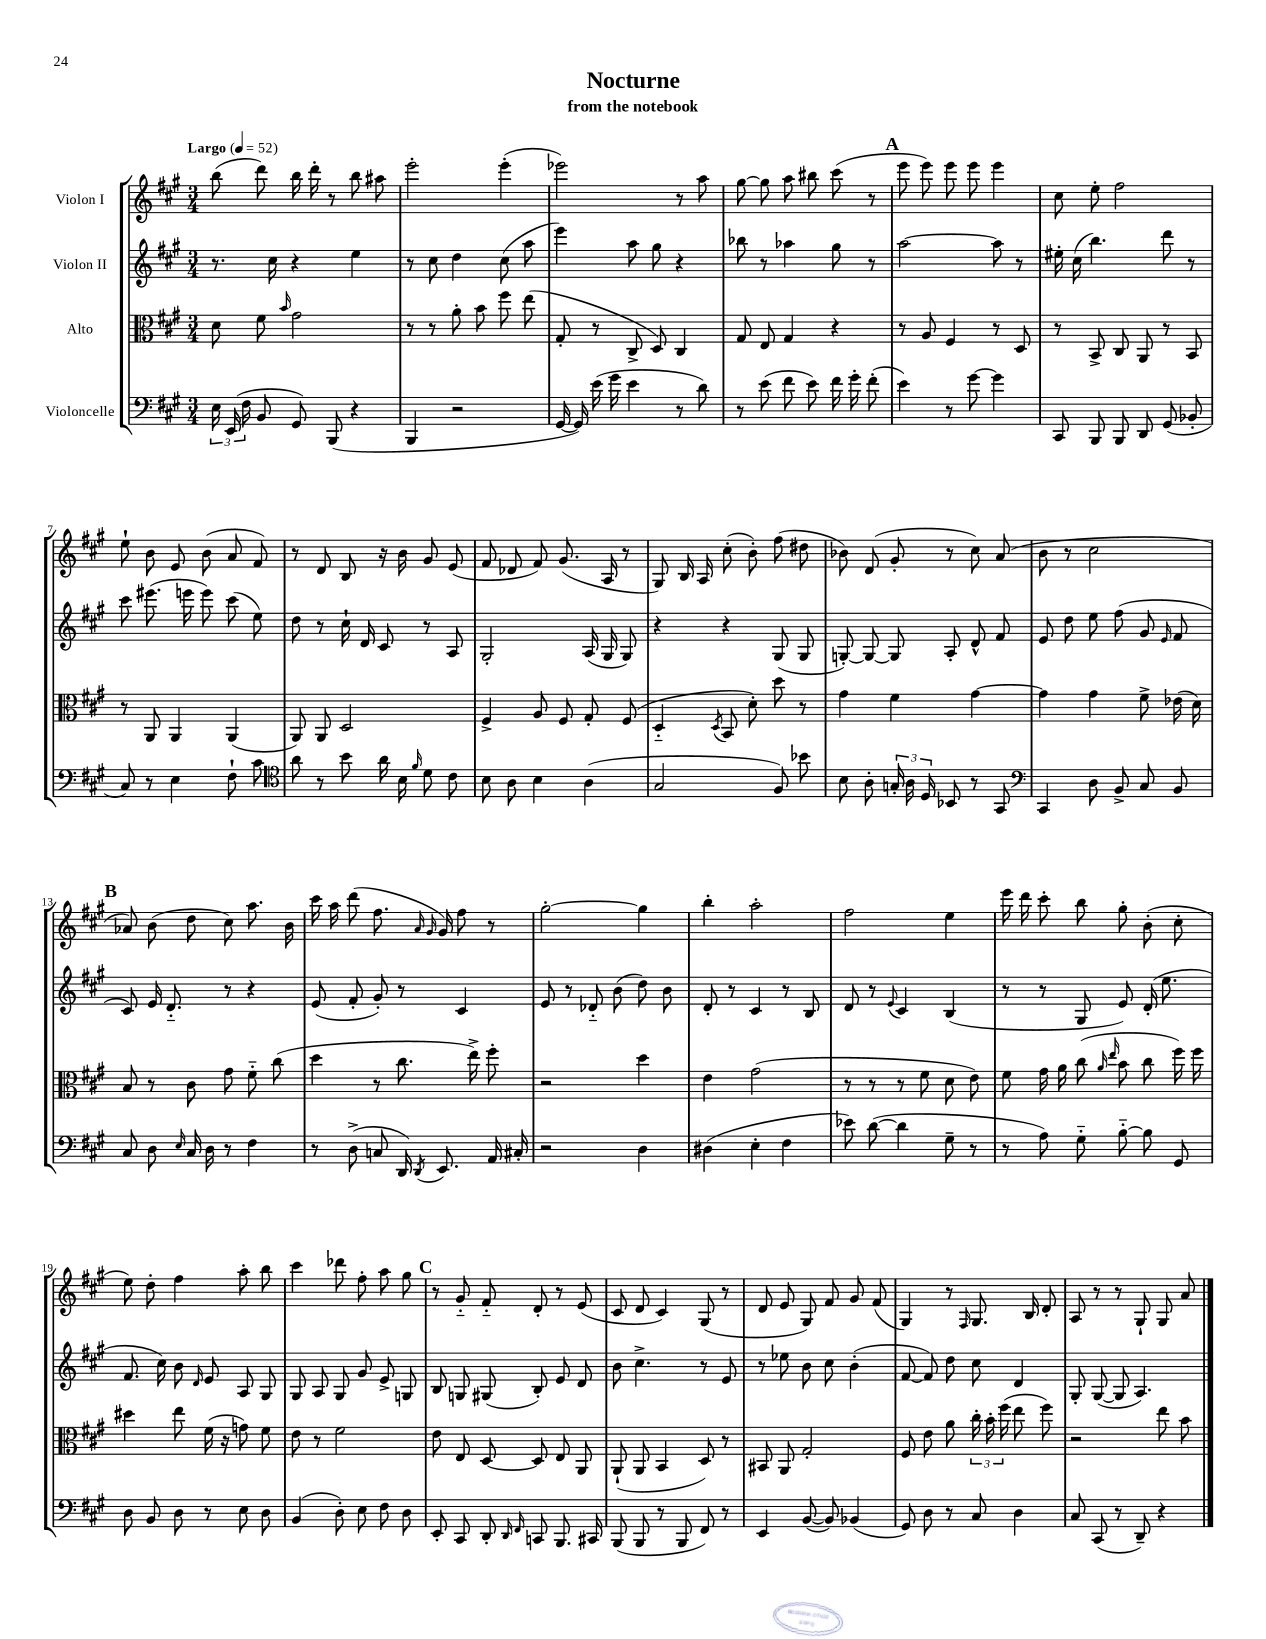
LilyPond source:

\header { title = "Nocturne" subtitle = "from the notebook" }
<<
\new StaffGroup <<
\new Staff = "s0" \with { instrumentName = "Violon I" } {
    \clef treble \key a \major \numericTimeSignature \time 3/4 \tempo "Largo" 4 = 52
    \autoBeamOff b''8( d'''8) b''16 d'''16-. r8 b''8 ais''8 |
    e'''2-. e'''4-.( |
    ees'''2) r8 a''8 |
    gis''8~ gis''8 a''8 bis''8 cis'''8( r8 |
    \mark \markup { \bold "A" } e'''8 e'''8) e'''8 e'''8 e'''4 |
    cis''8 e''8-. fis''2 |
    e''8-! b'8 e'8 b'8( a'8 fis'8) |
    r8 d'8 b8 r16 b'16 gis'8 e'8( |
    fis'8 des'8 fis'8) gis'8.( a16 r8 |
    gis8) b16 a16 cis''8-.( b'8-.) fis''8( dis''8 |
    bes'8) d'8( gis'8-. r8 cis''8) a'8( |
    b'8 r8 cis''2 |
    \mark \markup { \bold "B" } aes'8) b'8( d''8 cis''8) a''8. b'16 |
    cis'''16 a''16 d'''8( fis''8. \grace { a'16 gis'16 } gis'16) fis''8 r8 |
    gis''2~-. gis''4 |
    b''4-. a''2-. |
    fis''2 e''4 |
    e'''16 d'''16 cis'''8-. b''8 gis''8-. b'8-.( cis''8-. |
    e''8) d''8-. fis''4 a''8-. b''8 |
    cis'''4 des'''8 fis''8-. a''8 gis''8 |
    \mark \markup { \bold "C" } r8 gis'8-_ fis'8-_ d'8-. r8 e'8( |
    cis'8 d'8 cis'4) gis8( r8 |
    d'8 e'8 gis8) fis'8 gis'8 fis'8( |
    gis4) r8 \grace { fis16 } gis8. b16 d'8-. |
    a8 r8 r8 gis8-! gis8 a'8 \bar "|." |
}
\new Staff = "s1" \with { instrumentName = "Violon II" } {
    \clef treble \key a \major \numericTimeSignature \time 3/4
    \autoBeamOff r8. cis''16 r4 e''4 |
    r8 cis''8 d''4 cis''8( a''8 |
    e'''4) a''8 gis''8 r4 |
    bes''8 r8 aes''4 gis''8 r8 |
    \mark \markup { \bold "A" } a''2~ a''8 r8 |
    eis''16-. cis''16( b''4.) d'''8 r8 |
    cis'''8 eis'''8.( e'''16 e'''8) cis'''8( e''8) |
    d''8 r8 cis''16-! d'16 cis'8 r8 a8 |
    gis2-. a16( gis16 gis8) |
    r4 r4 gis8( gis8 |
    g8~-.) g8~ g8 a8-. d'8-^ fis'8 |
    e'8 d''8 e''8 fis''8( gis'8 \grace { e'16 } fis'8 |
    \mark \markup { \bold "B" } cis'8) e'16 d'8.-_ r8 r4 |
    e'8( fis'8-. gis'8-.) r8 cis'4 |
    e'8 r8 des'8-_ b'8( d''8) b'8 |
    d'8-. r8 cis'4 r8 b8 |
    d'8 r8 \appoggiatura { e'8 } cis'4 b4( |
    r8 r8 gis8 e'8) d'16-.( e''8. |
    fis'8. cis''16) b'8 \grace { d'16 } e'8 a8 gis8 |
    gis8 a8 gis8 gis'8 e'8-> g8 |
    \mark \markup { \bold "C" } b8 g8 gis8( b8-.) e'8 d'8 |
    b'8 cis''4.-> r8 e'8 |
    r8 ees''8 b'8 cis''8 b'4-.( |
    fis'8~ fis'8) d''8 cis''8 d'4 |
    gis8-. gis8~( gis8 a4.) \bar "|." |
}
\new Staff = "s2" \with { instrumentName = "Alto" } {
    \clef alto \key a \major \numericTimeSignature \time 3/4
    \autoBeamOff d'8 fis'8 \grace { b'16 } gis'2 |
    r8 r8 a'8-. b'8 fis''8 e''8( |
    gis8-. r8 cis8-> d8) cis4 |
    gis8 e8 gis4 r4 |
    \mark \markup { \bold "A" } r8 a8 fis4 r8 d8 |
    r8 b,8-> cis8 a,8 r8 b,8 |
    r8 a,8 a,4 a,4( |
    a,8) a,8 d2 |
    fis4-> a8 fis8 gis8-. fis8( |
    d4-_ \acciaccatura { d8 } b,8 d'8-.) d''8 r8 |
    gis'4 fis'4 gis'4~ |
    gis'4 gis'4 fis'8-> ees'16( d'16) |
    \mark \markup { \bold "B" } b8 r8 cis'8 gis'8 fis'8-_ cis''8( |
    d''4 r8 cis''8. e''16->) fis''8-. |
    r2 d''4 |
    e'4 gis'2( |
    r8 r8 r8 fis'8 d'8 e'8) |
    fis'8 gis'16 a'16 cis''8( \grace { a'16 e''16 } b'8 cis''8 fis''16) fis''16 |
    dis''4 e''8 fis'16( r16 g'8) fis'8 |
    e'8 r8 fis'2 |
    \mark \markup { \bold "C" } e'8 e8 d8~ d8 e8 a,8 |
    a,8-!( a,8 b,4 d8) r8 |
    bis,8 a,8 gis2-. |
    fis8 e'8 a'8 \tuplet 3/2 { cis''16-. b'16-. fis''16( } e''8 fis''8) |
    r2 e''8 b'8 \bar "|." |
}
\new Staff = "s3" \with { instrumentName = "Violoncelle" } {
    \clef bass \key a \major \numericTimeSignature \time 3/4
    \autoBeamOff \tuplet 3/2 { e16 e,16( fis16 } b,8 gis,8) b,,8( r4 |
    b,,4 r2 |
    gis,16~ gis,16) e'16( gis'16 e'4 r8 d'8) |
    r8 e'8( fis'8 e'8) fis'16 gis'16-. fis'8-.( |
    \mark \markup { \bold "A" } e'4) r8 gis'8~ gis'4 |
    cis,8 b,,8 b,,8 d,8 gis,8( bes,8-. |
    cis8) r8 e4 fis8-! cis'8 |
    \clef tenor a'8 r8 b'8 a'16 b16 \grace { fis'16 } d'8 cis'8 |
    b8 a8 b4 a4( |
    gis2 fis8) bes'8 |
    b8 a8-. \tuplet 3/2 { g16-. a16 d16 } bes,8 r8 gis,8 |
    \clef bass cis,4 d8 b,8-> cis8 b,8 |
    \mark \markup { \bold "B" } cis8 d8 \grace { e16 } cis16 d16 r8 fis4 |
    r8 d8->( c8 d,16) \acciaccatura { d,8 } e,8. a,16 cis16-. |
    r2 d4 |
    dis4( e4-. fis4 |
    ees'8) d'8~( d'4 gis8-- r8 |
    r8 a8) gis8-_ b8~-_ b8 gis,8 |
    d8 b,8 d8 r8 e8 d8 |
    b,4( d8-.) e8 fis8 d8 |
    \mark \markup { \bold "C" } e,8-. cis,8 d,8-. \grace { d,16 fis,16 } c,8 b,,8. cis,16 |
    b,,8( b,,8 r8 b,,8 fis,8) r8 |
    e,4 b,8~( b,8) bes,4( |
    gis,8) d8 r8 cis8 d4 |
    cis8 cis,8( r8 d,8--) r4 \bar "|." |
}
>>
>>
